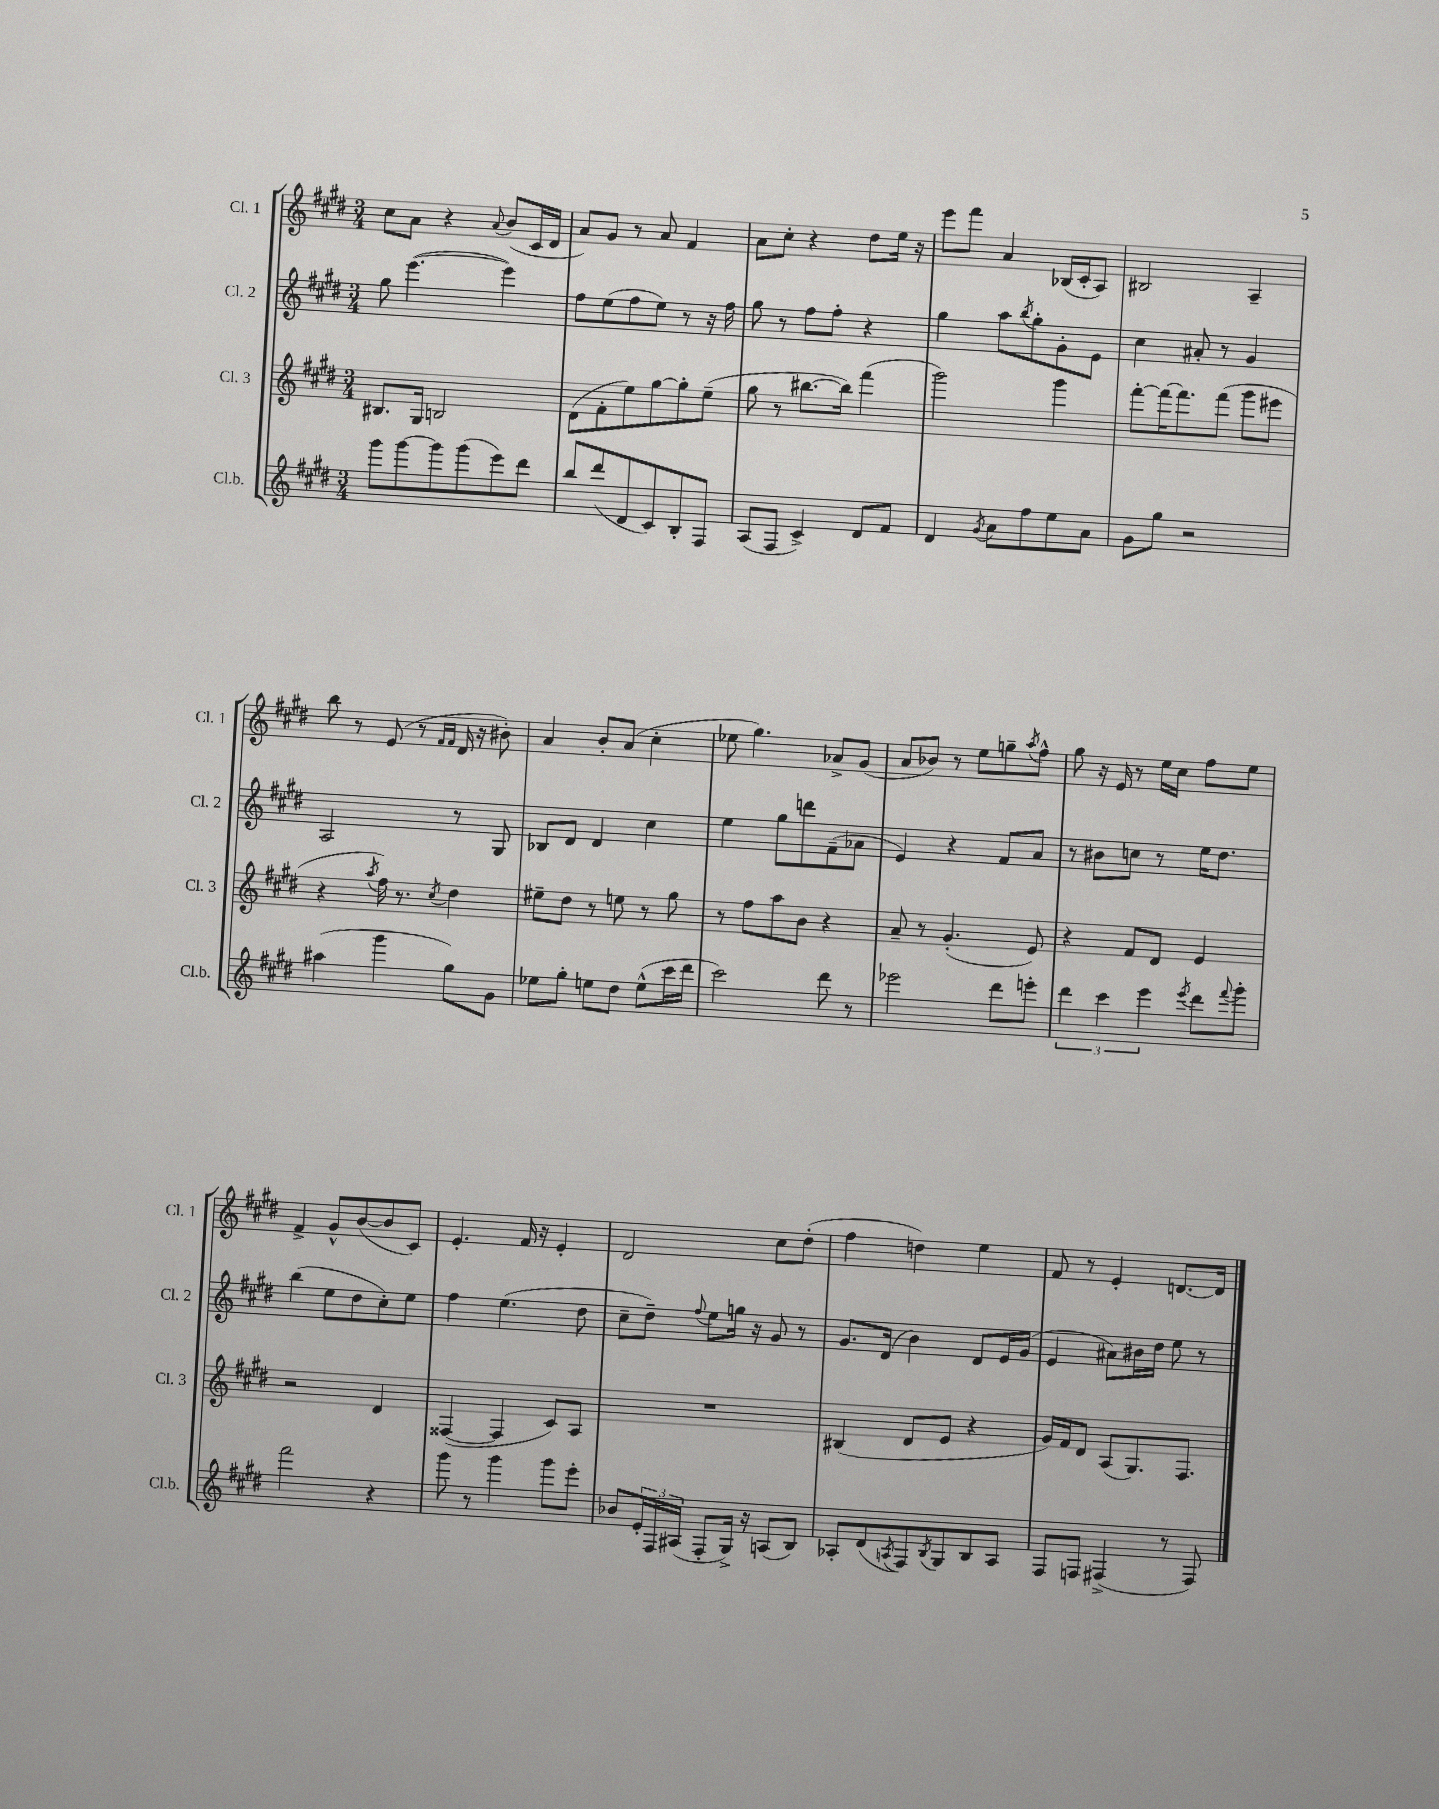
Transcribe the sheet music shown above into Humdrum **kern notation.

**kern	**kern	**kern	**kern
*part4	*part3	*part2	*part1
*staff4	*staff3	*staff2	*staff1
*I"Cl.b.	*I"Cl. 3	*I"Cl. 2	*I"Cl. 1
*I'Cl.b.	*I'Cl. 3	*I'Cl. 2	*I'Cl. 1
*clefG2	*clefG2	*clefG2	*clefG2
*k[f#c#g#d#]	*k[f#c#g#d#]	*k[f#c#g#d#]	*k[f#c#g#d#]
*M3/4	*M3/4	*M3/4	*M3/4
=32	=32	=32	=32
8ggg#\L	8.B#X/L	8gg#\	8cc#\L
[8ggg#\	.	([4.eee\	8a\J
.	16G#/Jk	.	.
8ggg#\]	2Bn/	.	4r
(8ggg#\	.	.	.
.	.	.	8qqa/
8eee\)	.	4eee\])	(8b/L
8ddd#\J	.	.	16c#/L
.	.	.	16d#/JJ
=33	=33	=33	=33
8bb/L	(8d#\L	8ff#\L	8a/L)
(8ddd#/	8f#'\	(8ee\	8g#/J
8d#/	8ee\)	8ff#\	8r
8c#/)	[8gg#\	8ee\J)	8a/
8B'/	8gg#'\]	8r	4f#/
8F#/J	(8ee~\J	16r	.
.	.	16ff#\	.
=34	=34	=34	=34
(8A/L	8gg#\	8gg#\	8a\L
8F#/J	8r	8r	8cc#'\J
4c#^/)	[8.bb#X\L	8ff#\L	4r
.	.	8ff#'\J	.
.	16bb#\Jk])	.	.
8d#/L	(4fff#\	4r	8dd#\L
8f#/J	.	.	16ee\Jk
.	.	.	16r
=35	=35	=35	=35
4d#/	2ggg#\)	4gg#\	8eee\L
.	.	.	8fff#\J
8qg#/	.	.	.
8a\L	.	8aa\L	4a/
.	.	8qbb/	.
8ff#\	.	8gg#'\	.
8ee\	4ggg#\	8g#'\	(16B-X/LL
.	.	.	16c#'/J
8a\J	.	8e\J	8A/J)
=36	=36	=36	=36
8g#\L	[8fff#'\L	4cc#\	2B#X/
8gg#\J	16fff#\K_	.	.
.	8.fff#\]	.	.
2r	.	8a#X'/	.
.	(8fff#\J	8r	.
.	8ggg#\L	4g#/	4A~/
.	8eee#X\J	.	.
!!LO:LB:g=z
=37	=37	=37	=37
(4aa#X\	4r	2A/	8bb\
.	.	.	8r
.	8qaa/	.	.
4ggg#\	16ff#\)	.	(8e/
.	8.r	.	.
.	.	.	8r
.	.	.	16qqf#/LL
.	8qcc#/	.	16qqf#/JJ
8gg#\L)	4dd#\	8r	16d#/
.	.	.	16r
8g#\J	.	8G#/	8b#X'\)
=38	=38	=38	=38
8ee-X\L	8ee#X~\L	8B-X/L	4a/
8gg#'\J	8dd#\J	8d#/J	.
8een\L	8r	4d#/	8b'/L
8dd#\J	8een\	.	(8a/J
(8ee^^\L	8r	4cc#\	4cc#'\
16ccc#\L	8gg#\	.	.
16ddd#\JJ	.	.	.
=39	=39	=39	=39
2ccc#\)	8r	4ee\	8ee-X\
.	8ff#\L	.	4.gg#\)
.	8aa\	8gg#\L	.
.	8b\J	8dddn\	.
8ddd#\	4r	(8f#~\	8a-X^/L
8r	.	8a-X\J	(8g#/J
=40	=40	=40	=40
2eee-X\	8a~/	4e/)	8a/L
.	8r	.	8b-X/J)
.	(4.g#'/	4r	8r
.	.	.	8ee\L
8ddd#\L	.	8f#/L	8ggn~\
.	.	.	8qaa/
8eeen'\J	8e/)	8a/J	8ff#^^\J
=41	=41	=41	=41
6ddd#\	4r	8r	8gg#\
.	.	8b#X\L	16r
6ccc#\	.	.	.
.	.	.	16e/
.	8f#/L	8ccn\J	8r
6eee\	.	.	.
.	8d#/J	8r	16ee\LL
.	.	.	16cc#\JJ
8qeee/	.	.	.
8ddd#\L	4e/	16ee\KL	8ff#\L
.	.	8.dd#\J	.
8qqfff#/	.	.	.
8ggg#'\J	.	.	8ee\J
!!LO:LB:g=z
=42	=42	=42	=42
2fff#\	2r	(4bb\	4f#^/
.	.	8ee\L	8g#^^/L
.	.	8dd#\	([8b/
4r	4d#/	8cc#'\)	8b/]
.	.	8ee\J	8c#/J)
=43	=43	=43	=43
8ggg#\	([4F##X/	4ff#\	4.e'/
8r	.	.	.
4ggg#\	4F##/]	(4.ee\	.
.	.	.	16f#/
.	.	.	16r
8ggg#\L	8c#/L)	.	4e'/
8eee'\J	8A/J	8dd#\	.
=44	=44	=44	=44
8b-X/L	2.r	8cc#~\L	2d#/
24e'/L	.	8dd#~\J)	.
24F#/	.	.	.
(24A#X/JJ	.	.	.
.	.	8qqff#/	.
8F#'/L	.	8ee\L	.
16G#^/Jk)	.	16ggn\Jk	.
16r	.	16r	.
(8An/L	.	8g#/	8cc#\L
8B/J)	.	8r	(8dd#'\J
=45	=45	=45	=45
8A-X'/L	(4B#X/	8.g#/L	4ff#\
(8d#/	.	.	.
.	.	(16d#/Jk	.
8qAn/	.	.	.
8F#/)	8d#/L	4b\)	4ddn\)
8qB/	.	.	.
8G#/	8e/J	.	.
8B/	4r	8d#/L	4ee\
8A/J	.	16e/L	.
.	.	(16g#/JJ	.
=46	=46	=46	=46
8F#/L	16g#/LL)	4e/	8f#/
.	16f#/J	.	.
8Fn/J	8d#/J	.	8r
(4F#X^/	(8A/L	8a#X\L)	4e'/
.	8.G#/)	16b#X\L	.
.	.	16dd#\JJ	.
8r	.	8ee\	[8.dn/L
.	8.F#/J	.	.
8F#/)	.	8r	.
.	.	.	16d/Jk]
==	==	==	==
*-	*-	*-	*-
